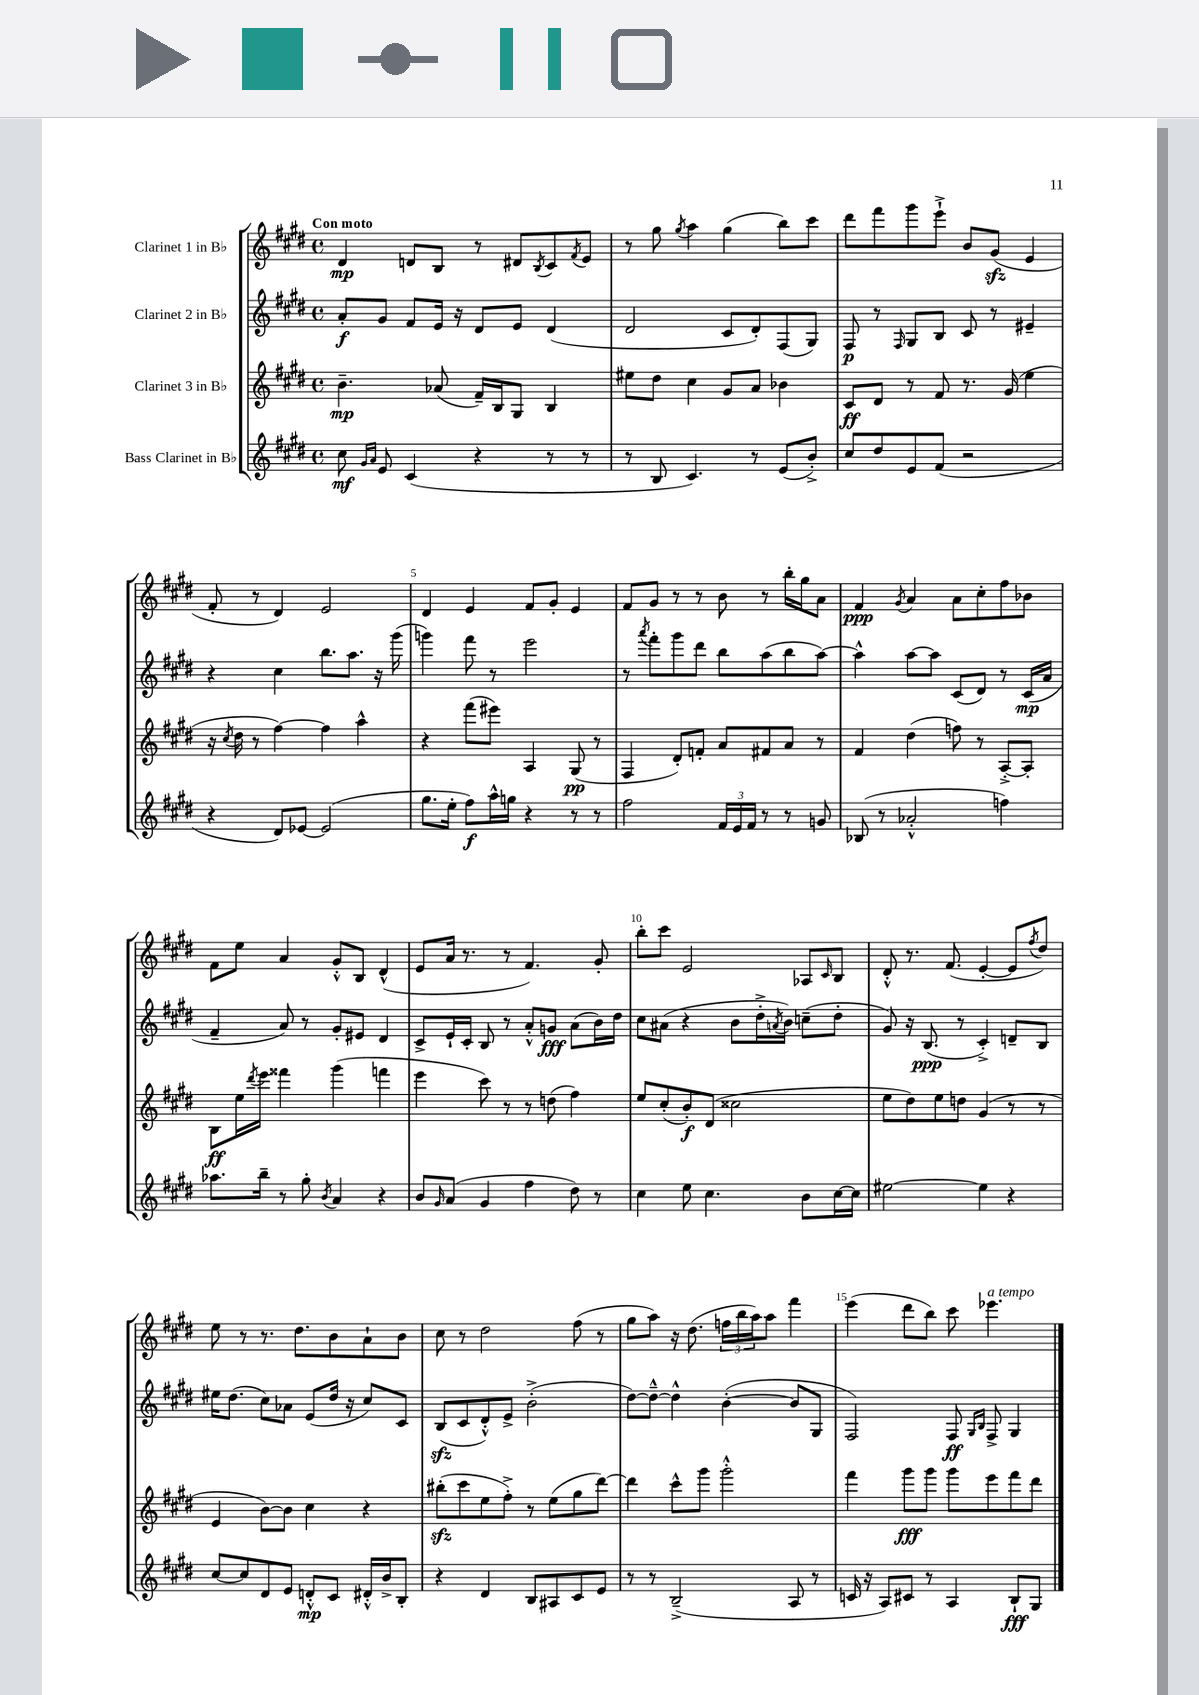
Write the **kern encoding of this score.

**kern	**dynam	**kern	**dynam	**kern	**dynam	**kern	**dynam
*part4	*part4	*part3	*part3	*part2	*part2	*part1	*part1
*staff4	*staff4	*staff3	*staff3	*staff2	*staff2	*staff1	*staff1
*I"Bass Clarinet in B♭	*	*I"Clarinet 3 in B♭	*	*I"Clarinet 2 in B♭	*	*I"Clarinet 1 in B♭	*
*clefG2	*	*clefG2	*	*clefG2	*	*clefG2	*
*k[f#c#g#d#]	*	*k[f#c#g#d#]	*	*k[f#c#g#d#]	*	*k[f#c#g#d#]	*
*M4/4	*	*M4/4	*	*M4/4	*	*M4/4	*
*met(c)	*	*met(c)	*	*met(c)	*	*met(c)	*
=1	=1	=1	=1	=1	=1	=1	=1
!	!	!	!	!	!	!LO:TX:a:B:t=Con moto	!
8cc#\	mf	4.b~\	mp	8a'/L	f	4d#/	mp
16qqg#/LL	.	.	.	.	.	.	.
16qqa/JJ	.	.	.	.	.	.	.
8e/	.	.	.	8g#/J	.	.	.
(4c#/	.	.	.	8f#/L	.	8dn/L	.
.	.	(8a-X/	.	16e/Jk	.	8B/J	.
.	.	.	.	16r	.	.	.
4r	.	16f#~/LL)	.	8d#/L	.	8r	.
.	.	16B/J	.	.	.	.	.
.	.	8G#/J	.	8e/J	.	8d#X/L	.
.	.	.	.	.	.	8qB/	.
8r	.	4B/	.	(4d#/	.	8c#/	.
.	.	.	.	.	.	8qf#/	.
8r	.	.	.	.	.	8e/J	.
=2	=2	=2	=2	=2	=2	=2	=2
8r	.	8ee#X\L	.	2d#/	.	8r	.
8B/	.	8dd#\J	.	.	.	8gg#\	.
.	.	.	.	.	.	8qgg#/	.
4.c#/)	.	4cc#\	.	.	.	4aa\	.
.	.	8g#/L	.	8c#/L	.	(4gg#\	.
8r	.	8a/J	.	8d#'/)	.	.	.
(8e/L	.	4b-X\	.	(8F#/	.	8bb\L)	.
8b'^/J)	.	.	.	8G#/J)	.	8ccc#\J	.
=3	=3	=3	=3	=3	=3	=3	=3
8cc#/L	.	8c#/L	ff	8F#/	p	8ddd#\L	.
8dd#/	.	8d#/J	.	8r	.	8fff#\	.
.	.	.	.	16qqF#/	.	.	.
8e/	.	8r	.	8G#/L	.	8ggg#\	.
(8f#/J	.	8f#/	.	8B/J	.	8eee`^\J	.
2r	.	8.r	.	8c#/	.	8b/L	.
.	.	.	.	8r	.	(8g#zz/J	.
.	.	(16g#/	.	.	.	.	.
.	.	4ee\	.	4e#X~/	.	4e/	.
!!LO:LB:g=z
=4	=4	=4	=4	=4	=4	=4	=4
4r	.	16r	.	4r	.	8f#'/	.
.	.	8qcc#/	.	.	.	.	.
.	.	16dd#\	.	.	.	.	.
.	.	8r	.	.	.	8r	.
8d#/L)	.	[4ff#\)	.	4cc#\	.	4d#/)	.
[8e-X/J	.	.	.	.	.	.	.
(2e-/]	.	4ff#\]	.	8.bb\L	.	2e/	.
.	.	.	.	8.aa\J	.	.	.
.	.	4aa^^\	.	.	.	.	.
.	.	.	.	16r	.	.	.
.	.	.	.	(16ggg#\	.	.	.
=5	=5	=5	=5	=5	=5	=5	=5
8.gg#\L	.	4r	.	4gggn\)	.	4d#/	.
16ee'\Jk	.	.	.	.	.	.	.
8ff#\L)	f	(8fff#\L	.	8fff#\	.	4e/	.
16aa^^\L	.	8eee#X\J)	.	8r	.	.	.
16ggn\JJ	.	.	.	.	.	.	.
4r	.	4A/	.	2eee\	.	8f#/L	.
.	.	.	.	.	.	8g#'/J	.
8r	.	(8G#/	pp	.	.	4e/	.
8r	.	8r	.	.	.	.	.
=6	=6	=6	=6	=6	=6	=6	=6
2ff#\	.	4F#/	.	8r	.	8f#/L	.
.	.	.	.	8qaaa/	.	.	.
.	.	.	.	8fff#'\L	.	8g#/J	.
.	.	8d#'/L)	.	8ggg#\	.	8r	.
.	.	8fn'/J	.	8ddd#\J	.	8r	.
24f#/LL	.	8a/L	.	8bb\L	.	8b\	.
24e/	.	.	.	.	.	.	.
24f#/JJ	.	.	.	.	.	.	.
8r	.	8f#X/	.	(8aa\	.	8r	.
8r	.	8a/J	.	8bb\	.	16bb'\LL	.
.	.	.	.	.	.	16gg#\J	.
8gn/	.	8r	.	[8aa\J)	.	8a\J	.
=7	=7	=7	=7	=7	=7	=7	=7
(8B-X/	.	4f#/	.	4aa^^\]	.	4f#/	ppp
8r	.	.	.	.	.	.	.
.	.	.	.	.	.	8qg#/	.
2a-X'^^/	.	(4dd#\	.	[8aa\L	.	4a/	.
.	.	.	.	8aa\J]	.	.	.
.	.	8ffn\)	.	(8c#/L	.	8a\L	.
.	.	8r	.	8d#/J)	.	8cc#'\	.
4ffn\)	.	[8A'^/L	.	8r	.	8ff#\	.
.	.	8A'/J]	.	(16c#/LL	mp	8b-X\J	.
.	.	.	.	16a/JJ	.	.	.
!!LO:LB:g=z
=8	=8	=8	=8	=8	=8	=8	=8
8.aa-X\L	.	8B\L	ff	4f#~/	.	8f#\L	.
.	.	16ee\L	.	.	.	8ee\J	.
.	.	8qddd#/	.	.	.	.	.
16bb~\Jk	.	16eee\JJ	.	.	.	.	.
8r	.	4fff##X\	.	8a/)	.	4a/	.
8gg#'\	.	.	.	8r	.	.	.
8qb/	.	.	.	.	.	.	.
4a/	.	(4ggg#\	.	8g#'/L	.	8g#'^^/L	.
.	.	.	.	8e#X/J	.	8B/J	.
4r	.	4fffn\	.	4d#/	.	(4d#^^/	.
=9	=9	=9	=9	=9	=9	=9	=9
8b/L	.	4eee\	.	8c#^/L	.	8e/L	.
16qqg#/	.	.	.	.	.	.	.
(8a/J	.	.	.	16e`/L	.	16a/Jk	.
.	.	.	.	16c#'/JJ	.	8.r	.
4g#/	.	8ccc#\)	.	8B/	.	.	.
.	.	8r	.	8r	.	8r	.
4ff#\	.	8r	.	8a'^^/L	.	4.f#/)	.
.	.	(8ddn\	.	8gn/J	fff	.	.
8dd#\)	.	4ff#\)	.	(8a\L	.	.	.
8r	.	.	.	16b\L)	.	8g#'/	.
.	.	.	.	16dd#\JJ	.	.	.
=10	=10	=10	=10	=10	=10	=10	=10
4cc#\	.	8ee/L	.	8cc#\L	.	8bb'\L	.
.	.	(8cc#'/	.	(8a#X\J	.	8ccc#\J	.
8ee\	.	8b'/)	f	4r	.	2e/	.
4.cc#\	.	(8d#/J	.	.	.	.	.
.	.	2cc##X\	.	8b\L	.	.	.
.	.	.	.	16dd#'^\L	.	.	.
.	.	.	.	8qan/	.	.	.
.	.	.	.	16b\JJ)	.	.	.
8b\L	.	.	.	(8ccn~\L	.	8A-X/L	.
.	.	.	.	.	.	16qqc#/	.
[16cc#\L	.	.	.	8dd#'\J	.	8B/J	.
16cc#\JJ]	.	.	.	.	.	.	.
=11	=11	=11	=11	=11	=11	=11	=11
[2ee#X\	.	8ee\L	.	8g#/)	.	8d#'^^/	.
.	.	8dd#\)	.	16r	.	8.r	.
.	.	.	.	(8.B/	ppp	.	.
.	.	8ee\	.	.	.	.	.
.	.	.	.	.	.	(8.f#/	.
.	.	8ddn\J	.	8r	.	.	.
4ee#\]	.	(4g#/	.	4c#'^/)	.	[4e'/	.
4r	.	8r	.	8dn~/L	.	8e/L]	.
.	.	.	.	.	.	8qff#/	.
.	.	8r	.	8B/J	.	8dd#/J)	.
!!LO:LB:g=z
=12	=12	=12	=12	=12	=12	=12	=12
[8cc#/L	.	4e/	.	16ee#X\KL	.	8ee\	.
.	.	.	.	(8.dd#\J	.	.	.
8cc#/]	.	.	.	.	.	8r	.
8d#/	.	[8b\L)	.	8cc#\L)	.	8.r	.
8e/J	.	8b\J]	.	8a-X\J	.	.	.
.	.	.	.	.	.	8.dd#\L	.
8dn'^^/L	mp	4cc#\	.	(8e/L	.	.	.
8c#/J	.	.	.	16dd#/Jk	.	8b\	.
.	.	.	.	16r	.	.	.
16d#X'^^/LL	.	4r	.	8cc#/L)	.	8a`\	.
16b^/J	.	.	.	.	.	.	.
8B'/J	.	.	.	8c#/J	.	8b\J	.
=13	=13	=13	=13	=13	=13	=13	=13
4r	.	(8bb#Xzz'\L	.	(8Bzz/L	.	8cc#\	.
.	.	8ccc#\	.	8c#/	.	8r	.
4d#/	.	8ee\	.	8d#'^^/)	.	2dd#\	.
.	.	8ff#'^\J)	.	8e^/J	.	.	.
8B/L	.	8r	.	(2b'^\	.	.	.
8A#X/	.	(8ee\L	.	.	.	.	.
8c#/	.	8gg#\	.	.	.	(8ff#\	.
8e/J	.	[8ddd#\J)	.	.	.	8r	.
=14	=14	=14	=14	=14	=14	=14	=14
8r	.	4ddd#\]	.	[8dd#\L)	.	8gg#\L	.
8r	.	.	.	8dd#~^^\J_	.	8aa\J)	.
(2B~^/	.	8ccc#^^\L	.	4dd#^^\]	.	16r	.
.	.	.	.	.	.	(8.dd#\	.
.	.	8ggg#\J	.	.	.	.	.
.	.	2ggg#'^^\	.	([4b'\	.	24ffn\LL	.
.	.	.	.	.	.	24bb\	.
.	.	.	.	.	.	24aa\J)	.
.	.	.	.	.	.	8aa\J	.
8A/	.	.	.	8b/L]	.	4fff#\	.
8r	.	.	.	8G#/J	.	.	.
=15	=15	=15	=15	=15	=15	=15	=15
16cn/	.	4fff#\	.	2F#/)	.	(4eee\	.
16r	.	.	.	.	.	.	.
8A/L)	.	.	.	.	.	.	.
8c#X/J	.	8ggg#\L	fff	.	.	8ddd#\L	.
8r	.	8ggg#\J	.	.	.	8bb\J)	.
4A/	.	8ggg#\L	.	8F#/	ff	8ccc#\	.
.	.	.	.	16qqG#/LL	.	.	.
.	.	.	.	16qqB/JJ	.	.	.
!	!	!	!	!	!	!LO:TX:a:i:t=a tempo	!
.	.	8eee\	.	8F#^/	.	4.eee-X\	.
8B`/L	fff	8fff#\	.	4G#/	.	.	.
8G#/J	.	8ddd#\J	.	.	.	.	.
==	==	==	==	==	==	==	==
*-	*-	*-	*-	*-	*-	*-	*-
